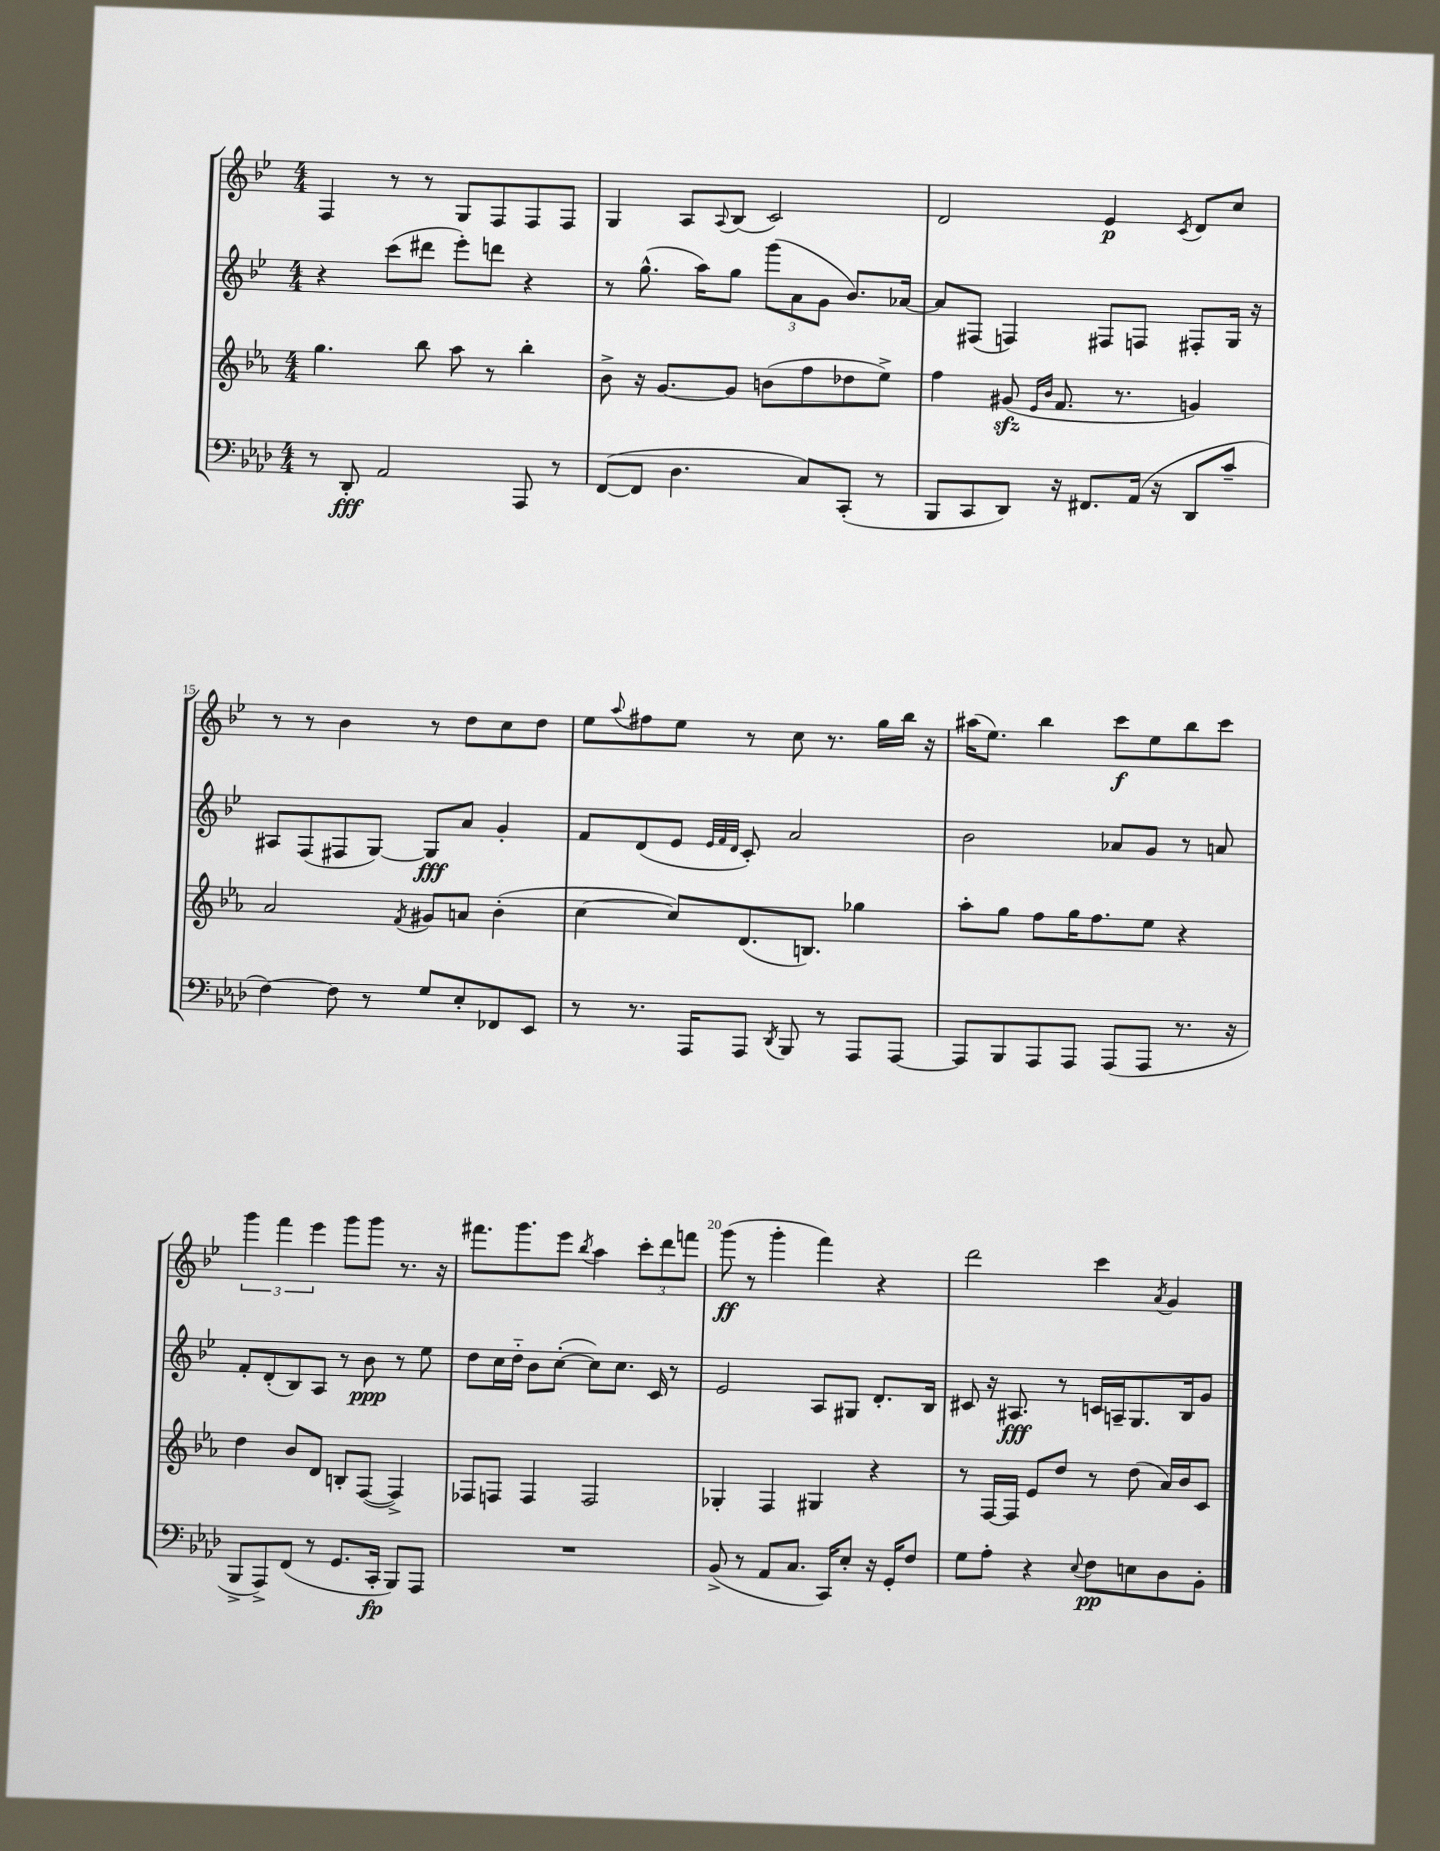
<<
\new StaffGroup <<
\new Staff = "s0" {
    \clef treble \key bes \major \numericTimeSignature \time 4/4
    f4 r8 r8 g8 f8 f8 f8 |
    g4 a8 \appoggiatura { a8 } bes8( c'2) |
    d'2 ees'4\p \acciaccatura { c'8 } d'8 c''8 |
    r8 r8 bes'4 r8 d''8 c''8 d''8 |
    ees''8 \appoggiatura { a''8 } fis''8 ees''8 r8 c''8 r8. g''16 bes''16 r16 |
    ais''16( ees''8.) bes''4 c'''8\f ees''8 bes''8 c'''8 |
    \tuplet 3/2 { g'''4 f'''4 ees'''4 } g'''8 g'''8 r8. r16 |
    fis'''8. g'''8. ees'''8 \acciaccatura { bes''8 } a''4 \tuplet 3/2 { c'''8-. d'''8 f'''8 } |
    g'''8\ff( r8 g'''4-. f'''4) r4 |
    d'''2 c'''4 \acciaccatura { a'8 } g'4 \bar "|." |
}
\new Staff = "s1" {
    \clef treble \key bes \major \numericTimeSignature \time 4/4
    r4 c'''8( dis'''8 ees'''8-.) d'''8 r4 |
    r8 g''8.-^( a''16) g''8 \tuplet 3/2 { g'''8( a'8 g'8 } bes'8.) aes'16~ |
    aes'8 fis8( f4) fis8 f8 fis8-. g16 r16 |
    ais8 f8( fis8 g8~) g8\fff a'8 g'4-. |
    f'8 d'8( ees'8 \grace { ees'32 f'32 d'32 } c'8-.) a'2 |
    bes'2 aes'8 g'8 r8 a'8 |
    f'8-. d'8-.( bes8) a8 r8 bes'8\ppp r8 ees''8 |
    d''8 c''16 d''16-_ bes'8 c''8~-.( c''8) c''8. c'16 r8 |
    ees'2 a8 gis8 d'8.-. bes16 |
    cis'8 r16 ais8.\fff r8 c'16 a16-- g8. bes16 g'8 \bar "|." |
}
\new Staff = "s2" {
    \clef treble \key ees \major \numericTimeSignature \time 4/4
    g''4. bes''8 aes''8 r8 bes''4-. |
    bes'8-> r16 g'8.~ g'8 b'8( f''8 des''8 ees''8->) |
    f''4 gis'8\sfz( \grace { ees'16 bes'16 } f'8. r8. g'4) |
    aes'2 \acciaccatura { f'8 } gis'8 a'8 bes'4-.( |
    c''4~ c''8) d'8.( b8.) ges''4 |
    aes''8-. g''8 f''8 g''16 f''8. ees''8 r4 |
    d''4 bes'8 d'8 b8-. f8~( f4->) |
    fes8 f8 f4 f2 |
    ges4-. f4 gis4 r4 |
    r8 f16~ f16 ees'8 d''8 r8 d''8( aes'16) bes'16 c'8 \bar "|." |
}
\new Staff = "s3" {
    \clef bass \key aes \major \numericTimeSignature \time 4/4
    r8 des,8-.\fff aes,2 aes,,8 r8 |
    f,8~( f,8 des4. c8) c,8-.( r8 |
    bes,,8 c,8 des,8) r16 fis,8. aes,16( r16 des,8 c'8-- |
    f4~) f8 r8 g8 ees8-. fes,8 ees,8 |
    r8 r8. aes,,16 aes,,8 \acciaccatura { des,8 } bes,,8 r8 aes,,8 aes,,8~ |
    aes,,8 bes,,8 aes,,8 aes,,8 aes,,8( aes,,8 r8. r16 |
    bes,,8-> aes,,8->) f,8( r8 g,8. c,16-.\fp bes,,8) aes,,8 |
    R1 |
    bes,8->( r8 aes,8 c8. c,16) ees8-. r16 g,16-. f8 |
    g8 aes8-. r4 \appoggiatura { ees8 } f8\pp e8 des8 bes,8-. \bar "|." |
}
>>
>>
\layout { \context { \Score currentBarNumber = #12 \override BarNumber.break-visibility = ##(#f #t #t) barNumberVisibility = #(every-nth-bar-number-visible 5) } }
